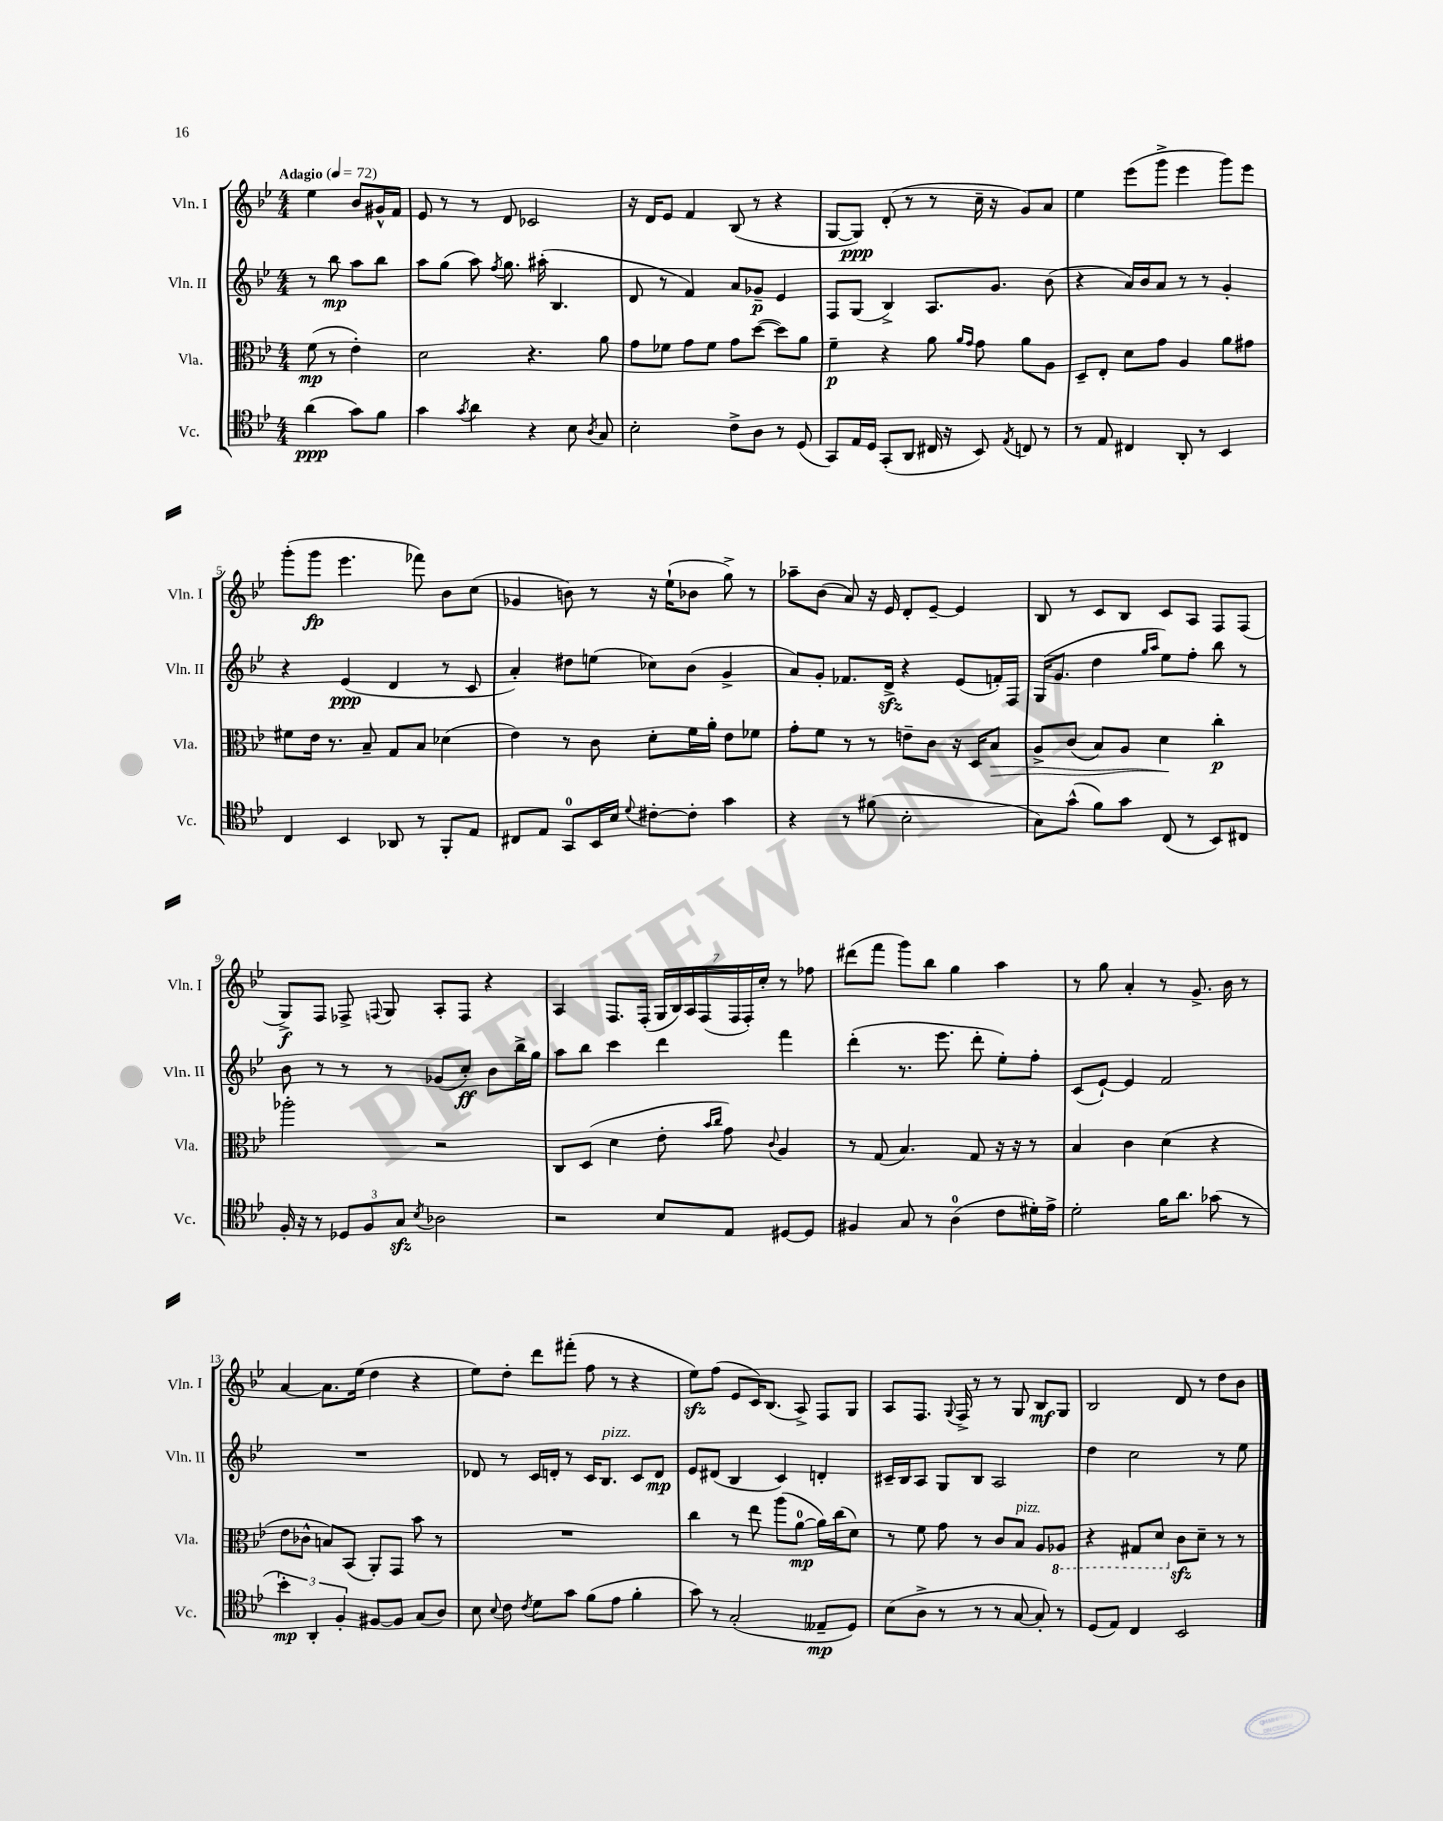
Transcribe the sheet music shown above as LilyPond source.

<<
\new StaffGroup <<
\new Staff = "s0" \with { instrumentName = "Vln. I" shortInstrumentName = "Vln. I" } {
    \clef treble \key bes \major \numericTimeSignature \time 4/4 \partial 2 \tempo "Adagio" 4 = 72
    \autoBeamOff ees''4 bes'8[ gis'16-^ f'16] |
    ees'8 r8 r8 d'8 ces'2 |
    r16 d'16[ ees'8] f'4 bes8( r8 r4 |
    g8[~ g8]\ppp) d'8-.( r8 r8 c''16-- r16 g'8[) a'8] |
    ees''4 ees'''8[( g'''8]-> ees'''4 g'''8[) ees'''8] |
    g'''8[-.( g'''8]\fp ees'''4. fes'''8) bes'8[ c''8]( |
    ges'4 b'8) r8 r16 ees''16[-!( bes'8] g''8->) r8 |
    aes''8[-- bes'8]( a'8) r16 ees'16 d'8[-. ees'8]~-- ees'4 |
    bes8 r8 c'8[ bes8] c'8[ a8] f8[ f8]( |
    g8[->\f) f8] fes8-> \appoggiatura { f8 } g8 a8[-. f8] r4 |
    a4 f8.[ f16]-.( \tuplet 7/4 { g16[ bes16) a16 f16( f16 f16-.) c''16]-. } r8 fes''8 |
    dis'''8[( f'''8] g'''8[) bes''8] g''4 a''4 |
    r8 g''8 a'4-. r8 g'8.-> bes'16 r8 |
    a'4~ a'8.[ ees''16]( d''4 r4 |
    ees''8[) d''8]-. d'''8[ fis'''8]-.( f''8 r8 r4 |
    ees''8[\sfz) f''8]( ees'8[ c'16) bes8.]( a8->) f8[ g8] |
    a8[ f8.] \appoggiatura { g8 } f16-> r8 r8 g8 bes8[\mf g8] |
    bes2 d'8 r8 d''8[ bes'8] \bar "|." |
}
\new Staff = "s1" \with { instrumentName = "Vln. II" shortInstrumentName = "Vln. II" } {
    \clef treble \key bes \major \numericTimeSignature \time 4/4 \partial 2
    \autoBeamOff r8 bes''8\mp a''8[ bes''8] |
    a''8[ g''8]( a''8) \acciaccatura { f''8 } g''8. ais''16-.( bes4. |
    d'8 r8 f'4) a'8[ ges'8]--\p ees'4 |
    f8[ g8]( bes4->) a8.[ g'8.] bes'8( |
    r4 a'16[) bes'16 a'8] r8 r8 g'4-. |
    r4 ees'4\ppp( d'4 r8 c'8 |
    a'4-.) dis''8[ e''8]( ces''8[) bes'8]( g'4-> |
    a'8[) g'8]-. fes'8.[ d'16]->\sfz r4 ees'8[( f'16-.) f16] |
    g16[( g'8.] d''4 \grace { g''16[ a''16] } ees''8[) f''8]-. bes''8 r8 |
    bes'8 r8 r8 r8 ges'8[( c''8]-.\ff) bes'8[ bes''16-> g''16] |
    a''8[ bes''8] c'''4 d'''4 f'''4 |
    d'''4-.( r8. ees'''8. d'''8-. ees''8[-.) f''8]-. |
    c'8[( ees'8]~-!) ees'4 f'2 |
    R1 |
    des'8 r8 c'16[ d'16]-. r8 c'16[ bes8.]^\markup { \italic "pizz." } c'8[ d'8]\mp |
    ees'8[ dis'8]( bes4 c'4) d'4-. |
    cis'16[-- bes16 a8] g8[ bes8] a2 |
    d''4 c''2 r8 ees''8 \bar "|." |
}
\new Staff = "s2" \with { instrumentName = "Vla." shortInstrumentName = "Vla." } {
    \clef alto \key bes \major \numericTimeSignature \time 4/4 \partial 2
    \autoBeamOff f'8\mp( r8 ees'4-.) |
    d'2 r4. a'8 |
    g'8[ fes'8] g'8[ fes'8] g'8[ d''8]~( d''8[) a'8] |
    f'4--\p r4 a'8 \grace { a'16[ g'16] } g'8 a'8[ a8] |
    d8[-- ees8]-. d'8[ g'8] a4 a'8[ gis'8] |
    fis'8[ ees'16] r8. bes8-- g8[ bes8] des'4( |
    ees'4) r8 c'8 d'8[-. f'16 a'16]-. ees'8[ fes'8] |
    g'8[-. f'8] r8 r8 e'8[-- c'8] r16 d16[ bes8]\> |
    a8[-> c'8]( bes8[) a8] d'4\! c''4-.\p |
    aes''2-. r2 |
    c8[ d8]( d'4 ees'8-. \grace { bes'16[ c''16] } g'8) \appoggiatura { c'8 } a4 |
    r8 g8( bes4.) g8 r16 r16 r8 |
    bes4 c'4 d'4( r4 |
    ees'8[ ces'8]-^ b8[) bes,8]( a,8[-.) g,8] bes'8 r8 |
    R1 |
    c''4 r8 ees''8 a''8[( a'8]-0~\mp a'16[) c''16( d'8]) |
    r8 f'8 g'8 r8 c'8[ bes8]^\markup { \italic "pizz." } a8[ \ottava #-1 aes,8] |
    r4 gis,8[ d8] \ottava #0 c'8[\sfz d'8]-- r8 r8 \bar "|." |
}
\new Staff = "s3" \with { instrumentName = "Vc." shortInstrumentName = "Vc." } {
    \clef tenor \key bes \major \numericTimeSignature \time 4/4 \partial 2
    \autoBeamOff a'4\ppp( g'8[) f'8] |
    g'4 \acciaccatura { g'8 } a'4 r4 bes8 \acciaccatura { a8 } g8 |
    bes2-. c'8[-> a8] r8 d8( |
    g,8[) ees16 d16] g,8[-.( a,8] cis16 r16 bes,8) \acciaccatura { ees8 } c8 r8 |
    r8 ees8 cis4 a,8-. r8 bes,4 |
    c4 bes,4 aes,8 r8 f,8[-. ees8] |
    cis8[ ees8] g,8[-0 bes,16 bes16] \appoggiatura { d'8 } cis'8[~-. cis'8]-. g'4 |
    r4 r8 fis'8( bes2-. |
    g8[) g'8]-^( f'8[) g'8] c8( r8 bes,8[) cis8] |
    f16-. r16 r8 \tuplet 3/2 { des8[ f8 g8]\sfz } \acciaccatura { bes8 } aes2 |
    r2 bes8[ ees8] dis8[~ dis8] |
    fis4 g8 r8 a4-0( c'8[ dis'16-.) ees'16]-> |
    d'2-. f'16[ a'8.] ges'8( r8 |
    \tuplet 3/2 { bes'4-.\mp) a,4-. f4-. } fis8[~ fis8] g8[( a8]) |
    bes8 \appoggiatura { bes8 } c'8 \acciaccatura { c'8 } d'8[ g'8] f'8[( ees'8] f'4-. |
    g'8) r8 g2-.( eeses8[--\mp d8]) |
    bes8[( a8]-> r8 r8 r8 g8~ g8-.) r8 |
    d8[( ees8]) c4 bes,2 \bar "|." |
}
>>
>>
